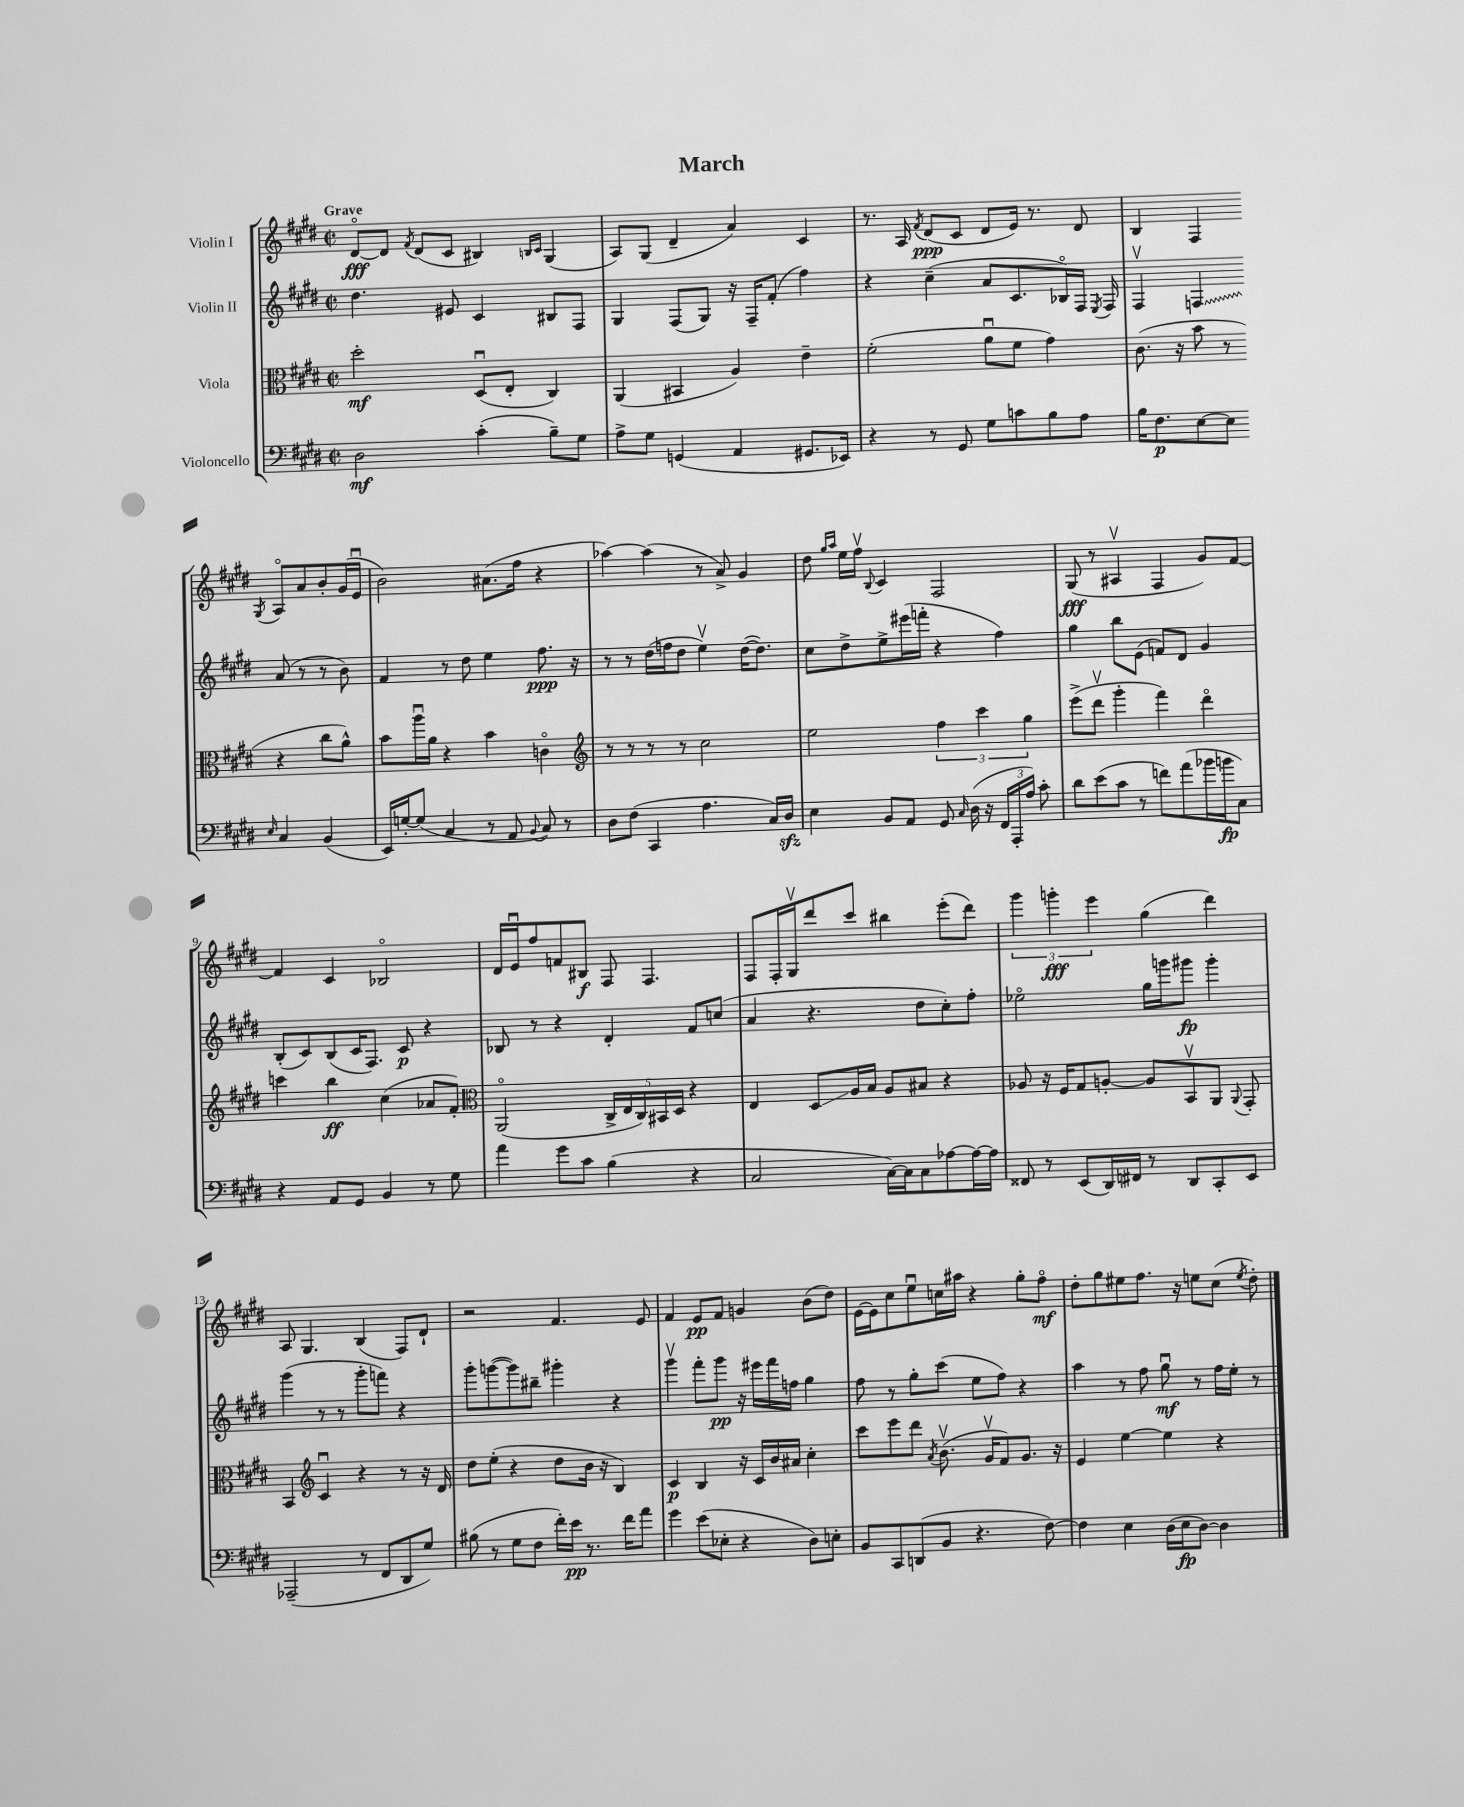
\header { title = "March" }
<<
\new StaffGroup <<
\new Staff = "s0" \with { instrumentName = "Violin I" } {
    \clef treble \key e \major \defaultTimeSignature \time 2/2 \tempo "Grave"
    \autoBeamOff dis'8[~\flageolet\fff dis'8] \acciaccatura { fis'8 } dis'8[( cis'8] bis4) \grace { b16[ cis'16] } gis4( |
    a8[) gis8]( dis'4-- a'4) cis'4 |
    r8. a16 \acciaccatura { fis'8 } dis'8[\ppp( cis'8] dis'8[ e'16]) r8. dis'8 |
    b4 fis4 \acciaccatura { gis8 } a8[\flageolet a'8 b'8-. gis'16( e'16]\downbow |
    b'2) ais'8.[( fis''16] r4 |
    aes''4~) aes''4( r8 a'8->) gis'4 |
    dis''8 \grace { gis''16[ a''16] } e''16[ fis''16]\upbow \appoggiatura { b8 } cis'4 fis2 |
    gis8\fff( r8 ais4\upbow fis4 gis'8[) fis'8]~ |
    fis'4 cis'4 bes2\flageolet |
    dis'16[ e'16\downbow fis''8 f'8 bis8]\f fis8 fis4. |
    fis8[ fis16-. gis16\upbow dis'''8 cis'''8] bis''4 e'''8[-.( dis'''8]) |
    \tuplet 3/2 { gis'''4 g'''4-.\fff e'''4 } gis''4( dis'''4) |
    a8 gis4. b4( fis8[) dis'8]-! |
    r2 fis'4. e'8 |
    fis'4 e'8[\pp fis'8] g'4 b'8[( dis''8]) |
    e'16[~ e'16 cis''8 e''8\downbow c''16 ais''16] r4 gis''8[-. fis''8]\flageolet\mf |
    dis''8[-. gis''8 eis''8 fis''8.] r16 e''8[ cis''8]( \acciaccatura { e''8 } dis''8-.) \bar "|." |
}
\new Staff = "s1" \with { instrumentName = "Violin II" } {
    \clef treble \key e \major \defaultTimeSignature \time 2/2
    \autoBeamOff dis''4. eis'8 cis'4 bis8[ fis8] |
    gis4 fis8[( gis8]) r16 fis16[-- fis'8]-.( fis''4) |
    r4 cis''4--( a'8[ cis'8. bes16\flageolet) fis16] \acciaccatura { e8 } fis16 |
    fis4\upbow \once \override Glissando.style = #'zigzag f4\glissando a'8( r8 r8 b'8) |
    fis'4 r8 dis''8 e''4 fis''8.\ppp r16 |
    r8 r8 dis''16[( f''16 dis''8] e''4\upbow) dis''16[~( dis''8.]) |
    cis''8[ dis''8-> e''8-> eis'''16( f'''16]-. r4 fis''4) |
    gis''4 b''8[ e'8]( f'8[) dis'8] gis'4 |
    b8[-.( cis'8) b8( cis'16 fis8.]) cis'8\p r4 |
    bes8 r8 r4 dis'4-. fis'8[ c''8]( |
    a'4 r4. dis''8[ cis''8-.) fis''8]-. |
    ees''2\flageolet gis''16[ g'''16 gis'''8]\fp gis'''4-. |
    gis'''4( r8 r8 gis'''8[-. f'''8]) r4 |
    gis'''8[-. g'''8~( g'''8) bis''8]-- gis'''4-. r4 |
    gis'''4\upbow fis'''8[-. gis'''8]\pp r16 eis'''16[ fis'''16 f''16] gis''4 |
    fis''8 r8 gis''8[-. cis'''8]( e''8[ fis''8]) r4 |
    a''4 r8 fis''8 gis''8\downbow\mf r8 fis''16[ e''16]-. r8 \bar "|." |
}
\new Staff = "s2" \with { instrumentName = "Viola" } {
    \clef alto \key e \major \defaultTimeSignature \time 2/2
    \autoBeamOff dis''2-.\mf dis8[\downbow( e8]-. cis4) |
    a,4( bis,4 a4) e'4-- |
    fis'2-.( a'8[\downbow fis'8] gis'4) |
    cis'8.( r16 b'8 r8 r4 cis''8[ a'8]-^) |
    b'8[ a''16\downbow a'16] r4 b'4 c'4\flageolet |
    \clef treble r8 r8 r8 r8 cis''2 |
    e''2 \tuplet 3/2 { fis''4 cis'''4 gis''4 } |
    e'''8[->( dis'''8]\upbow gis'''4-. fis'''4) dis'''4\flageolet |
    c'''4 b''4\ff cis''4( aes'8[ fis'8]-.) |
    \clef alto a,2\flageolet( \tuplet 5/4 { cis16[-> e16 cis16) bis,16 dis16] } r4 |
    e4 dis8[\glissando a16 b16] a8[ bis8] r4 |
    aes8 r16 fis16[ gis8 a8]~-. a8[ b,8\upbow a,8] \appoggiatura { a,8 } gis,8-. |
    b,4 \clef treble cis'4\downbow r4 r8 r16 dis'16 |
    dis''8[ e''8]-.( r4 dis''8[ b'16] r16 b4) |
    cis'4\p b4 r16 cis'16[ b'16 ais'16] cis''4-. |
    cis'''8[ e'''8 dis'''8] \acciaccatura { a'8 } b'8.\upbow( gis'16[\upbow fis'8) gis'8.] r16 |
    e'4 e''4~ e''4 r4 \bar "|." |
}
\new Staff = "s3" \with { instrumentName = "Violoncello" } {
    \clef bass \key e \major \defaultTimeSignature \time 2/2
    \autoBeamOff dis2\mf cis'4-.( b8[--) gis8] |
    a8[-> gis8] g,4( a,4 gis,8.[ ees,16]) |
    r4 r8 gis,8 gis8[ c'8 b8 a8] |
    b16[ fis8.\p e8~ e8] \grace { e16 } cis4 b,4( |
    e,16[) g16~-. g8]( cis4 r8 a,8 \appoggiatura { b,8 } cis8) r8 |
    dis8[ fis8]( cis,4 a4. cis16[) dis16]\sfz |
    e4 b,8[ a,8] gis,8 \grace { cis16 } dis16( r16 \tuplet 3/2 { fis,16[ a,,16-. a16]) } cis'8-. |
    dis'8[ e'8( cis'8] r8 f'8[) a'8( bes'16 b'16\fp cis8]) |
    r4 a,8[ gis,8] b,4 r8 gis8 |
    a'4 gis'8[ cis'8] b4( r4 |
    cis2 cis16[~) cis16 cis8 aes8~ aes16~ aes16] |
    fisis,8 r8 e,8[( dis,16) fis,16] r8 dis,8[ cis,8-. e,8] |
    aes,,2--( r8 fis,8[ dis,8 gis8]) |
    bis8( r8 gis8[ fis8] fis'16[-.) e'16]\pp r8. fis'16[ a'8] |
    gis'4 e'8[( ees8]-. r4 dis8[) e8]-. |
    b,8[ cis,8 d,8( b,8] r4. fis8~) |
    fis4 e4 dis16[( e16\fp dis8]~) dis4 \bar "|." |
}
>>
>>
